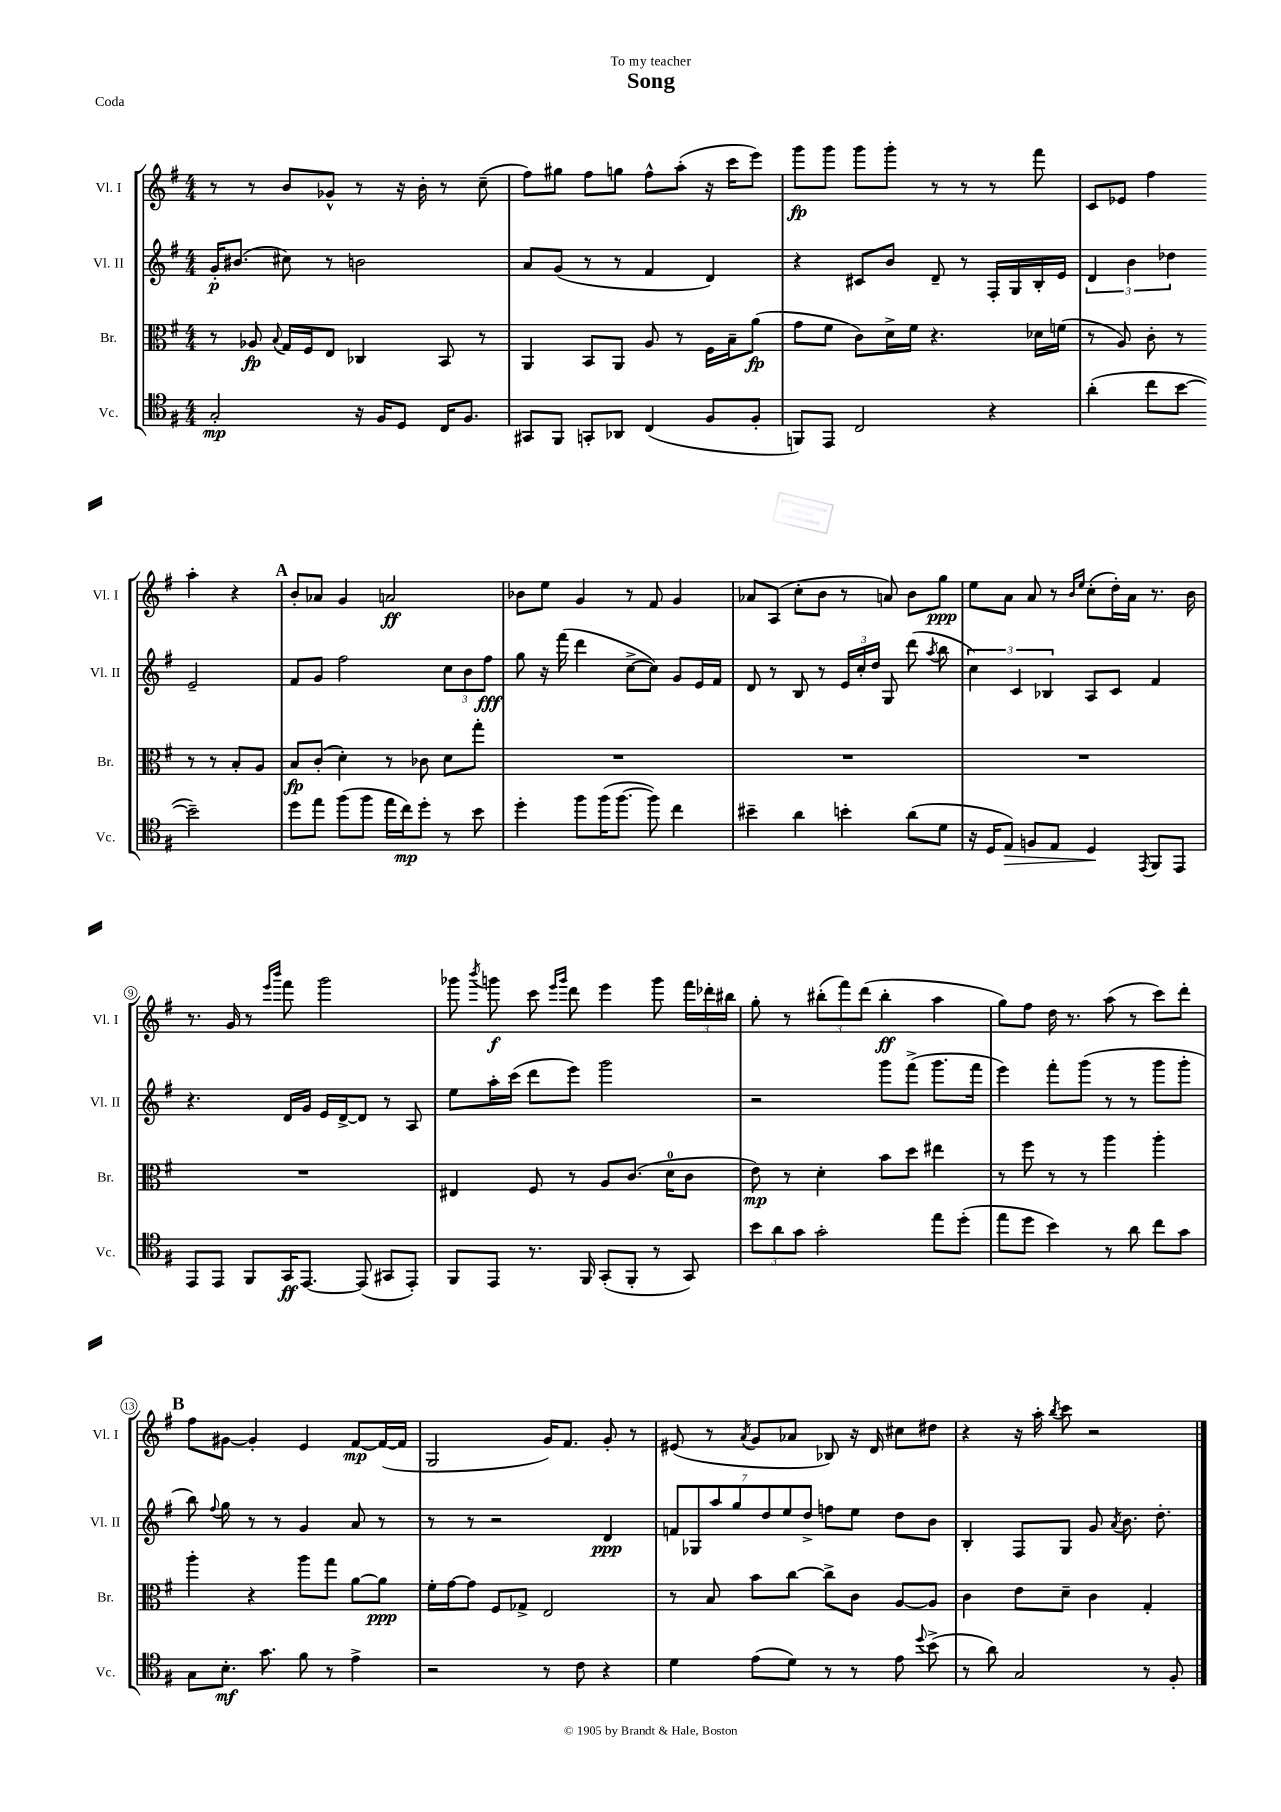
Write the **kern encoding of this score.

**kern	**dynam	**kern	**dynam	**kern	**dynam	**kern	**dynam
*part4	*part4	*part3	*part3	*part2	*part2	*part1	*part1
*staff4	*staff4	*staff3	*staff3	*staff2	*staff2	*staff1	*staff1
*I"Vc.	*	*I"Br.	*	*I"Vl. II	*	*I"Vl. I	*
*I'Vc.	*	*I'Br.	*	*I'Vl. II	*	*I'Vl. I	*
*clefC4	*	*clefC3	*	*clefG2	*	*clefG2	*
*k[f#]	*	*k[f#]	*	*k[f#]	*	*k[f#]	*
*M4/4	*	*M4/4	*	*M4/4	*	*M4/4	*
=1	=1	=1	=1	=1	=1	=1	=1
2G'/	mp	8r	.	16g'/KL	p	8r	.
.	.	.	.	(8.b#X/J	.	.	.
.	.	8A-X/	fp	.	.	8r	.
.	.	8qqB/	.	.	.	.	.
.	.	16G/LL	.	8cc#X\)	.	8b/L	.
.	.	16F#/J	.	.	.	.	.
.	.	8E/J	.	8r	.	8g-X^^/J	.
16r	.	4C-X/	.	2bn\	.	8r	.
16F#/KL	.	.	.	.	.	.	.
8D/J	.	.	.	.	.	16r	.
.	.	.	.	.	.	16b'\	.
16C/KL	.	8BB/	.	.	.	8r	.
8.F#/J	.	.	.	.	.	.	.
.	.	8r	.	.	.	(8cc~\	.
=2	=2	=2	=2	=2	=2	=2	=2
8GG#X/L	.	4AA/	.	8a/L	.	8ff#\L)	.
8FF#/J	.	.	.	(8g/J	.	8gg#X\J	.
8GGn'/L	.	8BB/L	.	8r	.	8ff#\L	.
8AA-X/J	.	8AA/J	.	8r	.	8ggn\J	.
(4C/	.	8A/	.	4f#/	.	8ff#^^\L	.
.	.	8r	.	.	.	(8aa'\J	.
8F#/L	.	16F#\LL	.	4d/)	.	16r	.
.	.	16B~\J	.	.	.	16ccc\KL	.
8F#'/J	.	(8a\J	fp	.	.	8eee\J)	.
=3	=3	=3	=3	=3	=3	=3	=3
8FFn/L)	.	8g\L	.	4r	.	8ggg\L	fp
8EE/J	.	8f#\J	.	.	.	8ggg\J	.
2C/	.	8c\L)	.	8c#X/L	.	8ggg\L	.
.	.	16d^\L	.	8b/J	.	8ggg'\J	.
.	.	16f#\JJ	.	.	.	.	.
.	.	4.r	.	8d~/	.	8r	.
.	.	.	.	8r	.	8r	.
4r	.	.	.	16F#'/LL	.	8r	.
.	.	.	.	16G/	.	.	.
.	.	16d-X\LL	.	16B'/	.	8fff#\	.
.	.	(16fn\JJ	.	16e/JJ	.	.	.
=4	=4	=4	=4	=4	=4	=4	=4
(4a'\	.	8r	.	6d/	.	8c/L	.
.	.	8A/)	.	.	.	8e-X/J	.
.	.	.	.	6b\	.	.	.
8cc\L	.	8c'\	.	.	.	4ff#\	.
.	.	.	.	6dd-X\	.	.	.
[8b\J	.	8r	.	.	.	.	.
2b~\])	.	8r	.	2e~/	.	4aa'\	.
.	.	8r	.	.	.	.	.
.	.	8B'/L	.	.	.	4r	.
.	.	8A/J	.	.	.	.	.
!!LO:LB:g=z
!!LO:REH:place=s1:t=A
=5	=5	=5	=5	=5	=5	=5	=5
8dd\L	.	8B/L	fp	8f#/L	.	8b'/L	.
8ee\J	.	(8c'/J	.	8g/J	.	8a-X/J	.
(8ff#\L	.	4d'\)	.	2ff#\	.	4g/	.
8ff#\J	.	.	.	.	.	.	.
16ee\LL	.	8r	.	.	.	2an/	ff
16cc\J)	mp	.	.	.	.	.	.
8dd'\J	.	8c-X\	.	.	.	.	.
8r	.	8d\L	.	12cc\L	.	.	.
.	.	.	.	12b\	.	.	.
8b\	.	8gg'\J	.	.	.	.	.
.	.	.	.	12ff#\J	fff	.	.
=6	=6	=6	=6	=6	=6	=6	=6
4dd'\	.	1r	.	8gg\	.	8b-X\L	.
.	.	.	.	16r	.	8ee\J	.
.	.	.	.	(16fff#\	.	.	.
8ff#\L	.	.	.	4ddd\	.	4g/	.
(16ff#\K	.	.	.	.	.	.	.
[8.ff#\J	.	.	.	.	.	.	.
.	.	.	.	[8cc^\L	.	8r	.
8ff#\])	.	.	.	8cc\J])	.	8f#/	.
4cc\	.	.	.	8g/L	.	4g/	.
.	.	.	.	16e/L	.	.	.
.	.	.	.	16f#/JJ	.	.	.
=7	=7	=7	=7	=7	=7	=7	=7
4b#X~\	.	1r	.	8d/	.	8a-X/L	.
.	.	.	.	8r	.	(8A/J	.
4a\	.	.	.	8B/	.	8cc'\L	.
.	.	.	.	8r	.	8b\J	.
4bn'\	.	.	.	24e/LL	.	8r	.
.	.	.	.	24cc'/	.	.	.
.	.	.	.	24dd/JJ	.	.	.
.	.	.	.	8G/	.	8an/)	.
(8a\L	.	.	.	(8ddd\	.	8b\L	.
.	.	.	.	8qaa/	.	.	.
8d\J	.	.	.	8bb\	.	8gg\J	ppp
=8	=8	=8	=8	=8	=8	=8	=8
16r	.	1r	.	6cc\)	.	8ee\L	.
16D/KL	.	.	.	.	.	.	.
!	!LO:HP:b	!	!	!	!	!	!
8E/J)	>	.	.	.	.	8a\J	.
.	.	.	.	6c/	.	.	.
8Fn/L	.	.	.	.	.	8a/	.
.	.	.	.	6B-X/	.	.	.
8E/J	.	.	.	.	.	8r	.
.	.	.	.	.	.	16qqb/LL	.
.	.	.	.	.	.	16qqee/JJ	.
4D/	.	.	.	8A/L	.	(8cc'\L	.
.	.	.	.	8c/J	.	16dd'\L)	.
.	.	.	.	.	.	16a\JJ	.
8qEE/	.	.	.	.	.	.	.
8FF#/L	]	.	.	4f#/	.	8.r	.
8EE/J	.	.	.	.	.	.	.
.	.	.	.	.	.	16b\	.
!!LO:LB:g=z
=9	=9	=9	=9	=9	=9	=9	=9
8EE/L	.	1r	.	4.r	.	8.r	.
8EE/J	.	.	.	.	.	.	.
.	.	.	.	.	.	16g/	.
8FF#/L	.	.	.	.	.	8r	.
.	.	.	.	.	.	16qqeee/LL	.
.	.	.	.	.	.	16qqbbb/JJ	.
16GG/K	ff	.	.	16d/LL	.	8fff#\	.
[8.EE/J	.	.	.	16g/JJ	.	.	.
.	.	.	.	16e/LL	.	2ggg\	.
.	.	.	.	[16d^/J	.	.	.
(8EE/]	.	.	.	8d/J]	.	.	.
8GG#X/L	.	.	.	8r	.	.	.
8EE'/J)	.	.	.	8A/	.	.	.
=10	=10	=10	=10	=10	=10	=10	=10
8FF#/L	.	4E#X/	.	8ee\L	.	8ggg-X\	.
.	.	.	.	.	.	8qbbb/	.
8EE/J	.	.	.	16aa'\L	.	8gggn\	f
.	.	.	.	(16ccc\JJ	.	.	.
8.r	.	8F#/	.	8ddd\L	.	8ccc\	.
.	.	.	.	.	.	16qqeee/LL	.
.	.	.	.	.	.	16qqggg/JJ	.
.	.	8r	.	8eee\J)	.	8ddd\	.
16FF#/	.	.	.	.	.	.	.
(8GG'/L	.	8A/L	.	2ggg\	.	4eee\	.
8FF#'/J	.	(8.c/J	.	.	.	.	.
8r	.	.	.	.	.	8ggg\	.
.	.	16d\KL	.	.	.	.	.
8GG/)	.	8c\J	.	.	.	24fff#\LL	.
.	.	.	.	.	.	24ddd-X'\	.
.	.	.	.	.	.	24bb#X\JJ	.
=11	=11	=11	=11	=11	=11	=11	=11
12b\L	.	8e\)	mp	2r	.	8gg'\	.
12a\	.	.	.	.	.	.	.
.	.	8r	.	.	.	8r	.
12g\J	.	.	.	.	.	.	.
2g'\	.	4d'\	.	.	.	(12bb#X'\L	.
.	.	.	.	.	.	12fff#\)	.
.	.	.	.	.	.	(12ddd\J	.
.	.	8b\L	.	8ggg\L	.	4bb#'\	ff
.	.	8dd\J	.	(8fff#^\J	.	.	.
8ee\L	.	4ee#X\	.	8.ggg\L	.	4aa\	.
(8dd'\J	.	.	.	.	.	.	.
.	.	.	.	16fff#\Jk	.	.	.
=12	=12	=12	=12	=12	=12	=12	=12
8ee\L	.	8r	.	4eee\)	.	8gg\L)	.
8dd\J	.	8ff#\	.	.	.	8ff#\J	.
4b\)	.	8r	.	8fff#'\L	.	16dd\	.
.	.	.	.	.	.	8.r	.
.	.	8r	.	(8ggg\J	.	.	.
8r	.	4aa\	.	8r	.	(8aa\	.
8a\	.	.	.	8r	.	8r	.
8cc\L	.	4aa'\	.	8ggg\L	.	8ccc\L)	.
8g\J	.	.	.	8ggg'\J	.	8ddd'\J	.
!!LO:LB:g=z
!!LO:REH:place=s1:t=B
=13	=13	=13	=13	=13	=13	=13	=13
8G\L	.	4aa'\	.	8bb\)	.	8ff#\L	.
.	.	.	.	8qqff#/	.	.	.
8.B'\J	mf	.	.	8gg\	.	[8g#X\J	.
.	.	4r	.	8r	.	4g#'/]	.
8.g\	.	.	.	.	.	.	.
.	.	.	.	8r	.	.	.
8f#\	.	8aa\L	.	4g/	.	4e/	.
8r	.	8gg\J	.	.	.	.	.
4e^\	.	[8a\L	.	8a/	.	[8f#/L	mp
.	.	8a\J]	ppp	8r	.	(16f#/L_	.
.	.	.	.	.	.	16f#/JJ]	.
=14	=14	=14	=14	=14	=14	=14	=14
2r	.	16f#'\LL	.	8r	.	2G/	.
.	.	[16g\J	.	.	.	.	.
.	.	8g\J]	.	8r	.	.	.
.	.	8F#/L	.	2r	.	.	.
.	.	8G-X^/J	.	.	.	.	.
8r	.	2E/	.	.	.	16g/KL)	.
.	.	.	.	.	.	8.f#/J	.
8c\	.	.	.	.	.	.	.
4r	.	.	.	4d/	ppp	8g'/	.
.	.	.	.	.	.	8r	.
=15	=15	=15	=15	=15	=15	=15	=15
4d\	.	8r	.	14fn/L	.	(8e#X/	.
.	.	.	.	14G-X/	.	.	.
.	.	8B/	.	.	.	8r	.
.	.	.	.	14aa/	.	.	.
.	.	.	.	14gg/	.	.	.
.	.	.	.	.	.	8qa/	.
(8e\L	.	8b\L	.	.	.	8g/L	.
.	.	.	.	14dd/	.	.	.
.	.	.	.	14ee/	.	.	.
8d\J)	.	[8cc\J	.	.	.	8a-X/J	.
.	.	.	.	14dd^/J	.	.	.
8r	.	8cc^\L]	.	8ffn\L	.	8B-X/)	.
8r	.	8c\J	.	8ee\J	.	16r	.
.	.	.	.	.	.	16d/	.
8e\	.	[8A/L	.	8dd\L	.	8cc#X\L	.
8qqdd/	.	.	.	.	.	.	.
(8b^\	.	8A/J]	.	8b\J	.	8dd#X\J	.
=16	=16	=16	=16	=16	=16	=16	=16
8r	.	4c\	.	4B'/	.	4r	.
8a\)	.	.	.	.	.	.	.
2G/	.	8e\L	.	8F#/L	.	16r	.
.	.	.	.	.	.	16aa'\	.
.	.	.	.	.	.	8qbb/	.
.	.	8d~\J	.	8G/J	.	8ccc\	.
.	.	4c\	.	8g/	.	2r	.
.	.	.	.	8qa/	.	.	.
.	.	.	.	8.b\	.	.	.
8r	.	4G'/	.	.	.	.	.
.	.	.	.	8.dd'\	.	.	.
8F#'/	.	.	.	.	.	.	.
==	==	==	==	==	==	==	==
*-	*-	*-	*-	*-	*-	*-	*-
